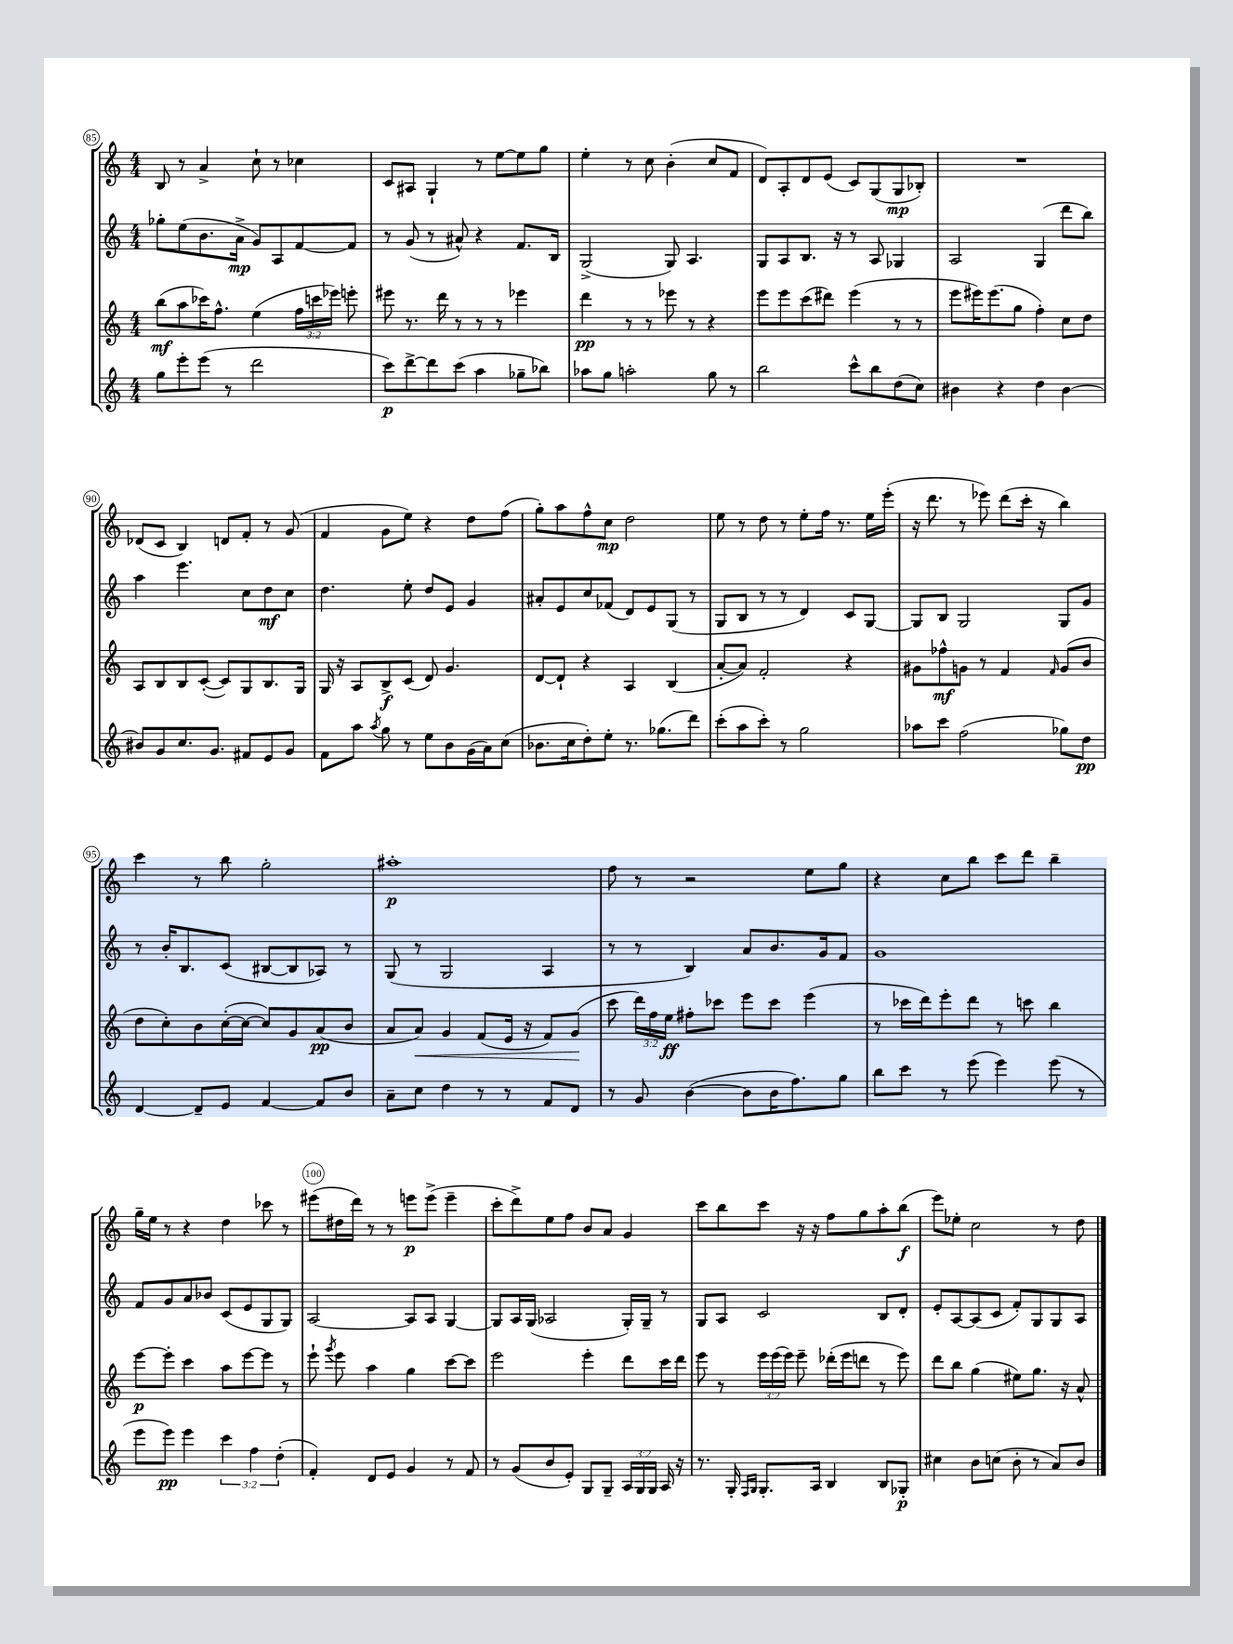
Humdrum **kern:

**kern	**dynam	**kern	**dynam	**kern	**dynam	**kern	**dynam
*part4	*part4	*part3	*part3	*part2	*part2	*part1	*part1
*staff4	*staff4	*staff3	*staff3	*staff2	*staff2	*staff1	*staff1
*clefG2	*	*clefG2	*	*clefG2	*	*clefG2	*
*k[]	*	*k[]	*	*k[]	*	*k[]	*
*M4/4	*	*M4/4	*	*M4/4	*	*M4/4	*
=85	=85	=85	=85	=85	=85	=85	=85
8gg\L	.	(8bb\L	mf	8gg-X'\L	.	8B/	.
8eee'\	.	8aa\	.	(8ee\	.	8r	.
(8eee\J	.	16ccc-X\K)	.	8.b\	.	4a^/	.
.	.	8.ff^^\J	.	.	.	.	.
8r	.	.	.	.	.	.	.
.	.	.	.	16a^\Jk	mp	.	.
2ddd\	.	(4ee\	.	8g/L)	.	8cc`\	.
.	.	.	.	8A/	.	8r	.
.	.	24ff\LL	.	[8f/	.	4cc-X\	.
.	.	24cccn\	.	.	.	.	.
.	.	24eee-X\JJ)	.	.	.	.	.
.	.	8eeen'\	.	8f/J]	.	.	.
=86	=86	=86	=86	=86	=86	=86	=86
8ccc\L)	p	8eee#X\	.	8r	.	8c/L	.
[8ddd^\	.	8.r	.	(8g/	.	8A#X/J	.
8ddd\]	.	.	.	8r	.	4G`/	.
.	.	16ddd\	.	.	.	.	.
(8ccc\J	.	8r	.	8a#X^^/)	.	.	.
4aa\	.	8r	.	4r	.	8r	.
.	.	8r	.	.	.	[8ee\L	.
8gg-X~\L	.	4eee-X\	.	8.f/L	.	8ee\]	.
8bb-X\J)	.	.	.	.	.	8gg\J	.
.	.	.	.	16B/Jk	.	.	.
=87	=87	=87	=87	=87	=87	=87	=87
8aa-X\L	.	4ddd\	pp	(2G^/	.	4ee'\	.
8gg\J	.	.	.	.	.	.	.
2aan'\	.	8r	.	.	.	8r	.
.	.	8r	.	.	.	8cc\	.
.	.	8eee-X\	.	8G/)	.	(4b'\	.
.	.	8r	.	4.A/	.	.	.
8gg\	.	4r	.	.	.	8cc/L	.
8r	.	.	.	.	.	8f/J	.
=88	=88	=88	=88	=88	=88	=88	=88
2bb\	.	8eee\L	.	8G/L	.	8d/L)	.
.	.	8eee\	.	8A/	.	8A'/	.
.	.	(8ccc\	.	8.B/J	.	8d/	.
.	.	8ddd#X\J)	.	.	.	(8e/J	.
.	.	.	.	16r	.	.	.
8ccc^^\L	.	(4eee\	.	8r	.	8c/L)	.
8bb\	.	.	.	8A/	.	(8G/	.
(8dd\	.	8r	.	4G-X/	.	8G/	mp
8cc\J)	.	8r	.	.	.	8B-X'/J)	.
=89	=89	=89	=89	=89	=89	=89	=89
4b#X\	.	8eee\L	.	2A/	.	1r	.
.	.	16eee#X\K)	.	.	.	.	.
.	.	(8.eee#\	.	.	.	.	.
4r	.	.	.	.	.	.	.
.	.	8gg\J	.	.	.	.	.
4dd\	.	4ff'\)	.	(4G/	.	.	.
[4b#\	.	8cc\L	.	8ddd\L	.	.	.
.	.	8dd\J	.	8bb\J)	.	.	.
!!LO:LB:g=z
=90	=90	=90	=90	=90	=90	=90	=90
8b#X/L]	.	8A/L	.	4aa\	.	(8d-X/L	.
8g/	.	8B/	.	.	.	8c/J	.
8.cc/	.	8B/	.	4.eee\	.	4B/)	.
.	.	([8c'/J	.	.	.	.	.
8.g/J	.	.	.	.	.	.	.
.	.	8c/L])	.	.	.	8dn/L	.
8f#X/L	.	8G/	.	8cc\L	.	8f'/J	.
8e/	.	8.B/	.	8dd\	mf	8r	.
8g/J	.	.	.	8cc\J	.	(8g/	.
.	.	16G/Jk	.	.	.	.	.
=91	=91	=91	=91	=91	=91	=91	=91
8f\L	.	16G/	.	4.dd\	.	4f/	.
.	.	16r	.	.	.	.	.
8aa\J	.	8A/L	.	.	.	.	.
8qaa/	.	.	.	.	.	.	.
8gg\	.	8B^/	f	.	.	8g\L	.
8r	.	(8c/J	.	8ee'\	.	8ee\J)	.
8ee\L	.	8d/)	.	8dd/L	.	4r	.
8b\	.	4.g/	.	8e/J	.	.	.
(16g\L	.	.	.	4g/	.	8dd\L	.
16a\J)	.	.	.	.	.	.	.
(8cc\J	.	.	.	.	.	(8ff\J	.
=92	=92	=92	=92	=92	=92	=92	=92
8.b-X\L	.	[8d/L	.	8a#X'/L	.	8gg'\L)	.
.	.	8d`/J]	.	8e/	.	8aa\	.
16cc\k	.	.	.	.	.	.	.
8dd'\)	.	4r	.	8cc/	.	8ff^^\	.
8ee'\J	.	.	.	(8f-X/J	.	8cc\J	mp
8.r	.	4A/	.	8d/L)	.	2dd\	.
.	.	.	.	8e/	.	.	.
(8.gg-X\L	.	.	.	.	.	.	.
.	.	(4B/	.	(8G/J	.	.	.
8ddd\J)	.	.	.	8r	.	.	.
=93	=93	=93	=93	=93	=93	=93	=93
(8ccc'\L	.	[8a'/L	.	8G/L	.	8ee\	.
8aa\	.	8a/J])	.	8B/J	.	8r	.
8ccc'\J)	.	2f'/	.	8r	.	8dd\	.
8r	.	.	.	8r	.	8r	.
2gg\	.	.	.	4d/)	.	8ee'\L	.
.	.	.	.	.	.	16ff\Jk	.
.	.	.	.	.	.	8.r	.
.	.	4r	.	8c/L	.	.	.
.	.	.	.	[8G/J	.	16ee\LL	.
.	.	.	.	.	.	(16eee'\JJ	.
=94	=94	=94	=94	=94	=94	=94	=94
8aa-X\L	.	8g#X\L	.	8G/L]	.	16r	.
.	.	.	.	.	.	8.ddd\	.
8ccc\J	.	8ff-X^^\	mf	8B/J	.	.	.
(2ff\	.	8gn\J	.	2G/	.	8r	.
.	.	8r	.	.	.	8eee-X\)	.
.	.	4f/	.	.	.	(8ddd\L	.
.	.	.	.	.	.	16ccc'\Jk	.
.	.	.	.	.	.	16r	.
.	.	16qqf/	.	.	.	.	.
8gg-X\L)	.	(8g/L	.	8G/L	.	4bb\)	.
8dd\J	pp	8b/J	.	8g/J	.	.	.
!!LO:LB:g=z
=95	=95	=95	=95	=95	=95	=95	=95
[4d/	.	8dd\L	.	8r	.	4ccc\	.
.	.	8cc'\)	.	16b'/KL	.	.	.
.	.	.	.	8.B/	.	.	.
8d~/L]	.	8b\	.	.	.	8r	.
8e/J	.	([16cc'\L	.	(8c/J	.	8bb\	.
.	.	16cc\JJ_	.	.	.	.	.
[4f/	.	8cc/L])	.	[8B#X/L	.	2gg'\	.
.	.	8g/	.	8B#/]	.	.	.
8f/L]	.	(8a/	pp	8A-X/J)	.	.	.
8b/J	.	8b/J	.	8r	.	.	.
=96	=96	=96	=96	=96	=96	=96	=96
8a~\L	.	8a/L	.	(8G/	.	1aa#X'	p
!	!	!	!LO:HP:b	!	!	!	!
8cc\J	.	8a/J)	<	8r	.	.	.
4dd\	.	4g/	.	2G/	.	.	.
8r	.	(8f/L	.	.	.	.	.
8r	.	16e/Jk	.	.	.	.	.
.	.	16r	.	.	.	.	.
8f/L	.	8f/L)	.	4A/	.	.	.
8d/J	.	(8g/J	.	.	.	.	.
.	.	.	[	.	.	.	.
=97	=97	=97	=97	=97	=97	=97	=97
8r	.	8ccc\	.	8r	.	8ff\	.
8g/	.	24ddd\LL)	.	8r	.	8r	.
.	.	24ff\	.	.	.	.	.
.	.	24ee\JJ	ff	.	.	.	.
([4b\	.	8ff#X'\L	.	4B/)	.	2r	.
.	.	8ccc-X\J	.	.	.	.	.
8b\L]	.	8eee\L	.	8a/L	.	.	.
16b\K	.	8ccc-\J	.	8.b/	.	.	.
8.ff\)	.	.	.	.	.	.	.
.	.	(4eee\	.	.	.	8ee\L	.
.	.	.	.	16g/k	.	.	.
8gg\J	.	.	.	8f/J	.	8gg\J	.
=98	=98	=98	=98	=98	=98	=98	=98
8bb\L	.	8r	.	1g	.	4r	.
8ccc\J	.	16ccc-X\LL	.	.	.	.	.
.	.	16ddd\J)	.	.	.	.	.
8r	.	8eee'\	.	.	.	8cc\L	.
(8eee\	.	8ddd\J	.	.	.	8bb\J	.
4eee\)	.	8r	.	.	.	8ccc\L	.
.	.	8cccn\	.	.	.	8ddd\J	.
(8eee\	.	4bb\	.	.	.	4bb~\	.
8r	.	.	.	.	.	.	.
!!LO:LB:g=z
=99	=99	=99	=99	=99	=99	=99	=99
8eee\L	.	[8eee\L	p	8f/L	.	16gg~\LL	.
.	.	.	.	.	.	16ee\JJ	.
8eee\J)	pp	8eee'\J]	.	8g/	.	8r	.
4eee\	.	4ccc\	.	8a/	.	4r	.
.	.	.	.	8b-X/J	.	.	.
6ccc\	.	8aa\L	.	(8c/L	.	4dd\	.
.	.	[8eee\	.	8e/	.	.	.
6ff\	.	.	.	.	.	.	.
.	.	8eee\J]	.	8G/	.	8ccc-X\	.
(6dd'\	.	.	.	.	.	.	.
.	.	8r	.	8G/J)	.	8r	.
=100	=100	=100	=100	=100	=100	=100	=100
4f'/)	.	8eee`\	.	[2A/	.	(8eee#X\L	.
.	.	8qggg/	.	.	.	.	.
.	.	8eee\	.	.	.	16dd#X\L	.
.	.	.	.	.	.	16ddd\JJ)	.
8d/L	.	4aa\	.	.	.	8r	.
8e/J	.	.	.	.	.	8r	.
4g/	.	4gg\	.	8A/L]	.	8eeen\L	p
.	.	.	.	8A/J	.	(8eee^\J	.
8r	.	[8ccc\L	.	[4G/	.	4eee~\	.
8f/	.	8ccc\J]	.	.	.	.	.
=101	=101	=101	=101	=101	=101	=101	=101
8r	.	2eee\	.	8G/L]	.	8ccc'\L	.
(8g/L	.	.	.	16A/L	.	8ddd^\)	.
.	.	.	.	(16G/JJ	.	.	.
8b/	.	.	.	2A-X/	.	8ee\	.
8e'/J)	.	.	.	.	.	8ff\J	.
8G/L	.	4eee'\	.	.	.	8b/L	.
8G~/J	.	.	.	.	.	8a/J	.
24A/LL	.	8ddd\L	.	16G'/LL)	.	4g/	.
24G/	.	.	.	.	.	.	.
.	.	.	.	16G~/JJ	.	.	.
24G/JJ	.	.	.	.	.	.	.
16A/	.	16ccc\L	.	8r	.	.	.
16r	.	16ddd\JJ	.	.	.	.	.
=102	=102	=102	=102	=102	=102	=102	=102
8.r	.	8eee\	.	8G/L	.	8ccc\L	.
.	.	8r	.	8A/J	.	8bb\	.
16G'/	.	.	.	.	.	.	.
16qqF/LL	.	.	.	.	.	.	.
16qqG/JJ	.	.	.	.	.	.	.
8.G'/L	.	24eee\LL	.	2c/	.	8ccc\J	.
.	.	(24eee\	.	.	.	.	.
.	.	24eee\JJ)	.	.	.	.	.
.	.	8eee~\	.	.	.	16r	.
16A/Jk	.	.	.	.	.	16r	.
4B/	.	(16ddd-X'\LL	.	.	.	8ff\L	.
.	.	16eee\J	.	.	.	.	.
.	.	8dddn\J	.	.	.	8gg\	.
8B/L	.	8r	.	8B/L	.	8aa'\	.
8G-X'/J	p	8eee\)	.	8d'/J	.	(8bb\J	f
=103	=103	=103	=103	=103	=103	=103	=103
4cc#X\	.	8ddd\L	.	8e'/L	.	8eee\L)	.
.	.	8bb\J	.	[8A/	.	8ee-X'\J	.
8b\L	.	(4gg\	.	(8A/]	.	2cc\	.
(8ccn\J	.	.	.	8c/J	.	.	.
8b'\	.	8ee#X\L)	.	8f'/L)	.	.	.
8r	.	8.gg\J	.	8G/	.	.	.
8a/L)	.	.	.	8G/	.	8r	.
.	.	16r	.	.	.	.	.
8b/J	.	8a^^/	.	8A/J	.	8dd\	.
==	==	==	==	==	==	==	==
*-	*-	*-	*-	*-	*-	*-	*-
